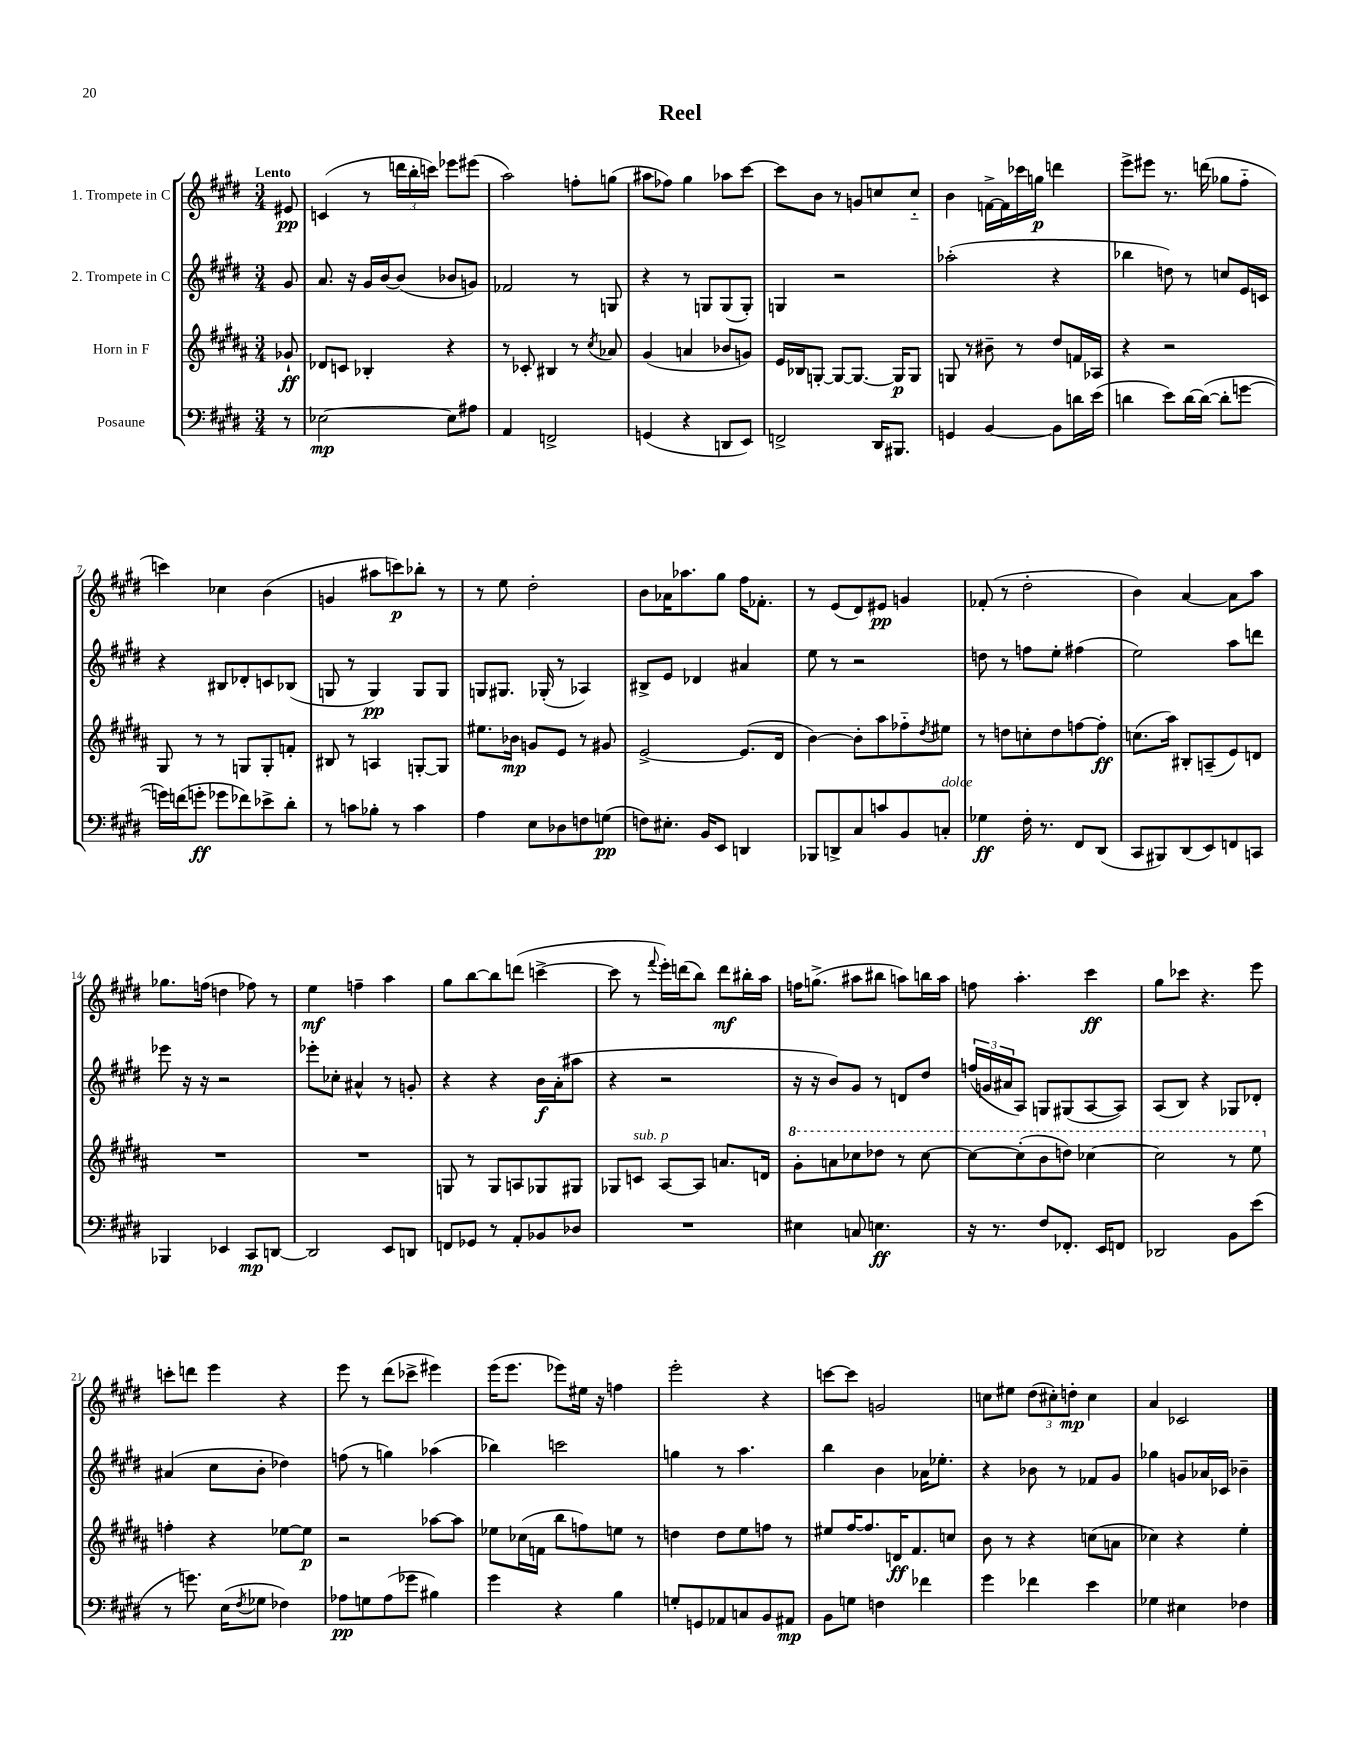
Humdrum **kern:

**kern	**dynam	**kern	**dynam	**kern	**dynam	**kern	**dynam
*part4	*part4	*part3	*part3	*part2	*part2	*part1	*part1
*staff4	*staff4	*staff3	*staff3	*staff2	*staff2	*staff1	*staff1
*I"Posaune	*	*I"Horn in F	*	*I"2. Trompete in C	*	*I"1. Trompete in C	*
*clefF4	*	*clefG2	*	*clefG2	*	*clefG2	*
*k[f#c#g#d#]	*	*k[f#c#g#d#a#]	*	*k[f#c#g#d#]	*	*k[f#c#g#d#]	*
*M3/4	*	*M3/4	*	*M3/4	*	*M3/4	*
=	=	=	=	=	=	=	=
!	!	!	!	!	!	!LO:TX:a:B:t=Lento	!
8r	.	8g-X`/	ff	8g#/	.	8e#X/	pp
=1	=1	=1	=1	=1	=1	=1	=1
[2E-X\	mp	8d-X/L	.	8.a/	.	(4cn/	.
.	.	8cn/J	.	.	.	.	.
.	.	.	.	16r	.	.	.
.	.	4B-X'/	.	16g#/LL	.	8r	.
.	.	.	.	[16b/J	.	.	.
.	.	.	.	(8b/J]	.	24dddn\LL	.
.	.	.	.	.	.	24bb'\	.
.	.	.	.	.	.	24cccn\JJ)	.
8E-\L]	.	4r	.	8b-X/L	.	8eee-X\L	.
8A#X\J	.	.	.	8gn/J)	.	(8eee#X\J	.
=2	=2	=2	=2	=2	=2	=2	=2
4AA/	.	8r	.	2f-X/	.	2aa\)	.
.	.	8c-X'/	.	.	.	.	.
2FFn^/	.	4B#X/	.	.	.	.	.
.	.	8r	.	8r	.	8ffn'\L	.
.	.	8qcc#/	.	.	.	.	.
.	.	8a-X/	.	8Gn/	.	(8ggn\J	.
=3	=3	=3	=3	=3	=3	=3	=3
(4GGn/	.	(4g#/	.	4r	.	8aa#X\L	.
.	.	.	.	.	.	8ff-X\J)	.
4r	.	4an/	.	8r	.	4gg#\	.
.	.	.	.	8Gn/L	.	.	.
8DDn/L	.	8b-X/L	.	(8G/	.	8aa-X\L	.
8EE/J)	.	8gn/J)	.	8G'/J)	.	[8ccc#\J	.
=4	=4	=4	=4	=4	=4	=4	=4
2FFn^/	.	16e/LL	.	4Gn/	.	8ccc#\L]	.
.	.	16B-X/J	.	.	.	.	.
.	.	[8Gn'/J	.	.	.	8b\J	.
.	.	8G/L_	.	2r	.	8r	.
.	.	8.G/J_	.	.	.	8gn/L	.
16DD#/KL	.	.	.	.	.	8ccn/	.
8.BBB#X/J	.	16G/KL]	p	.	.	.	.
.	.	8G/J	.	.	.	8cc/J	.
=5	=5	=5	=5	=5	=5	=5	=5
4GGn/	.	8Gn/	.	(2aa-X'\	.	4b\	.
.	.	8r	.	.	.	.	.
[4BB/	.	8b#X~\	.	.	.	[16fn^\LL	.
.	.	.	.	.	.	16f\]	.
.	.	8r	.	.	.	16ccc-X\	.
.	.	.	.	.	.	16ggn\JJ	p
8BB\L]	.	8dd#/L	.	4r	.	4dddn\	.
16dn\L	.	16fn/L	.	.	.	.	.
(16e\JJ	.	16A-X/JJ	.	.	.	.	.
=6	=6	=6	=6	=6	=6	=6	=6
4dn\	.	4r	.	4bb-X\	.	8eee^\L	.
.	.	.	.	.	.	8eee#X\J	.
8e\L)	.	2r	.	8ddn\)	.	8.r	.
[16d\L	.	.	.	8r	.	.	.
(16d\JJ_	.	.	.	.	.	(16dddn\	.
8d'\L]	.	.	.	8ccn/L	.	8gg-X\L	.
[8gn\J	.	.	.	16e/L	.	8ff#\J	.
.	.	.	.	16cn/JJ	.	.	.
!!LO:LB:g=z
=7	=7	=7	=7	=7	=7	=7	=7
16gn\LL])	.	8G#/	.	4r	.	4cccn\)	.
(16fn\J	.	.	.	.	.	.	.
8gn'\J	ff	8r	.	.	.	.	.
8g-X\L	.	8r	.	8B#X/L	.	4cc-X\	.
8f-X\)	.	8Gn/L	.	8d-X'/	.	.	.
8e-X^\	.	8G'/	.	8cn/	.	(4b\	.
8d#'\J	.	8fn'/J	.	(8B-X/J	.	.	.
=8	=8	=8	=8	=8	=8	=8	=8
8r	.	8B#X/	.	8Gn/	.	4gn/	.
8cn\L	.	8r	.	8r	.	.	.
8B-X'\J	.	4An/	.	4G/)	pp	8aa#X\L	.
8r	.	.	.	.	.	8cccn\)	p
4c\	.	[8Gn'/L	.	8G/L	.	8bb-X'\J	.
.	.	8G/J]	.	8G/J	.	8r	.
=9	=9	=9	=9	=9	=9	=9	=9
4A\	.	8.ee#X\L	.	8Gn/L	.	8r	.
.	.	.	.	8.G#X/J	.	8ee\	.
.	.	16b-X\Jk	mp	.	.	.	.
8E\L	.	8gn/L	.	.	.	2dd#'\	.
.	.	.	.	(16G-X'/	.	.	.
8D-X\	.	8e/J	.	8r	.	.	.
8Fn\	.	8r	.	4A-X/)	.	.	.
(8Gn\J	pp	8g#X/	.	.	.	.	.
=10	=10	=10	=10	=10	=10	=10	=10
8Fn\L)	.	[2e^/	.	8B#X^/L	.	8b\L	.
8.E#X'\J	.	.	.	8e/J	.	16a-X\K	.
.	.	.	.	.	.	8.aa-X\	.
.	.	.	.	4d-X/	.	.	.
16BB/KL	.	.	.	.	.	.	.
8EE/J	.	.	.	.	.	8gg#\J	.
4DDn/	.	(8.e/L]	.	4a#X/	.	16ff#\KL	.
.	.	.	.	.	.	8.f-X'\J	.
.	.	16d#/Jk	.	.	.	.	.
=11	=11	=11	=11	=11	=11	=11	=11
8BBB-X/L	.	[4b\)	.	8ee\	.	8r	.
8DDn^/	.	.	.	8r	.	(8e/L	.
8C#/	.	8b'\L]	.	2r	.	8d#/)	.
8cn/	.	8aa#\	.	.	.	8e#X/J	pp
8BB/	.	8ff-X\	.	.	.	4gn/	.
.	.	8qdd#/	.	.	.	.	.
!LO:TX:a:i:t=dolce	!	!	!	!	!	!	!
8Cn'/J	.	8ee#X\J	.	.	.	.	.
=12	=12	=12	=12	=12	=12	=12	=12
4G-X\	ff	8r	.	8ddn\	.	(8f-X'/	.
.	.	8ddn\L	.	8r	.	8r	.
16F#'\	.	8ccn'\	.	8ffn\L	.	2dd#'\	.
8.r	.	.	.	.	.	.	.
.	.	8dd\	.	8ee'\J	.	.	.
8FF#/L	.	[8ffn\	.	(4ff#X\	.	.	.
(8DD#/J	.	8ff'\J]	ff	.	.	.	.
=13	=13	=13	=13	=13	=13	=13	=13
8CC#/L	.	(8.ccn\L	.	2ee\)	.	4b\)	.
8BBB#X/)	.	.	.	.	.	.	.
.	.	16aa#\Jk)	.	.	.	.	.
(8DD#/	.	8B#X'/L	.	.	.	[4a/	.
8EE/)	.	(8An~/	.	.	.	.	.
8FFn/	.	8e/)	.	8aa\L	.	8a\L]	.
8CCn/J	.	8dn/J	.	8dddn\J	.	8aa\J	.
!!LO:LB:g=z
=14	=14	=14	=14	=14	=14	=14	=14
4BBB-X/	.	2.r	.	8eee-X\	.	8.gg-X\L	.
.	.	.	.	16r	.	.	.
.	.	.	.	16r	.	(16ffn\Jk	.
4EE-X/	.	.	.	2r	.	4ddn\	.
8CC#/L	mp	.	.	.	.	8ff-X\)	.
[8DDn/J	.	.	.	.	.	8r	.
=15	=15	=15	=15	=15	=15	=15	=15
2DD/]	.	2.r	.	8eee-X'\L	.	4ee\	mf
.	.	.	.	8cc-X'\J	.	.	.
.	.	.	.	4a#X^^/	.	4ffn~\	.
8EE/L	.	.	.	8r	.	4aa\	.
8DDn/J	.	.	.	8gn'/	.	.	.
=16	=16	=16	=16	=16	=16	=16	=16
8FFn/L	.	8Gn/	.	4r	.	8gg#\L	.
8GG-X/J	.	8r	.	.	.	[8bb\	.
8r	.	8G/L	.	4r	.	8bb\]	.
8AA'/L	.	8An/	.	.	.	(8dddn\J	.
8BB-X/	.	8G-X/	.	16b\LL	f	[4cccn^\	.
.	.	.	.	(16a'\J	.	.	.
8D-X/J	.	8G#X/J	.	8aa#X\J	.	.	.
=17	=17	=17	=17	=17	=17	=17	=17
2.r	.	8G-X/L	.	4r	.	8ccc\]	.
!	!	!LO:TX:a:i:t=sub. p	!	!	!	!	!
.	.	8cn/J	.	.	.	8r	.
.	.	.	.	.	.	8qqfff#/	.
.	.	[8A#/L	.	2r	.	16eee'\LL)	.
.	.	.	.	.	.	(16dddn\J	.
.	.	8A#/J]	.	.	.	8bb\J)	.
.	.	8.an/L	.	.	.	8ddd\L	mf
.	.	.	.	.	.	16bb#X'\L	.
.	.	16dn/Jk	.	.	.	16aa\JJ	.
=18	=18	=18	=18	=18	=18	=18	=18
*	*	*8va	*	*	*	*	*
4E#X\	.	8gg#'\L	.	16r	.	16ffn\KL	.
.	.	.	.	16r	.	(8.ggn^\J	.
.	.	8aan\	.	8b/L)	.	.	.
8Cn/	.	8ccc-X\	.	8g#/J	.	8aa#X\L	.
4.En\	ff	8ddd-X\J	.	8r	.	8bb#X\J	.
.	.	8r	.	8dn/L	.	8aan\L)	.
.	.	[8ccc-\	.	8dd#/J	.	16bbn\L	.
.	.	.	.	.	.	16aa\JJ	.
=19	=19	=19	=19	=19	=19	=19	=19
16r	.	8ccc-\L_	.	(24ffn/LL	.	8ffn\	.
.	.	.	.	24gn/	.	.	.
8.r	.	.	.	.	.	.	.
.	.	.	.	24a#X/J	.	.	.
.	.	(8ccc-'\]	.	8A/J)	.	4.aa'\	.
8F#/L	.	8bb\	.	8Gn/L	.	.	.
8.FF-X'/J	.	8dddn\J)	.	(8G#X/	.	.	.
.	.	[4ccc-X\	.	[8A/	.	4ccc#\	ff
16EE/KL	.	.	.	.	.	.	.
8FFn/J	.	.	.	8A/J])	.	.	.
=20	=20	=20	=20	=20	=20	=20	=20
2DD-X/	.	2ccc-\]	.	(8A/L	.	8gg#\L	.
.	.	.	.	8B/J)	.	8ccc-X\J	.
.	.	.	.	4r	.	4.r	.
8BB\L	.	8r	.	8G-X/L	.	.	.
(8e\J	.	8eee\	.	8d-X'/J	.	8eee\	.
!!LO:LB:g=z
=21	=21	=21	=21	=21	=21	=21	=21
*	*	*X8va	*	*	*	*	*
8r	.	4ffn'\	.	(4a#X/	.	8cccn'\L	.
8.gn\)	.	.	.	.	.	8dddn\J	.
.	.	4r	.	8cc#\L	.	4eee\	.
(16E\KL	.	.	.	.	.	.	.
8qF#/	.	.	.	.	.	.	.
8G-X\J	.	.	.	8b'\J	.	.	.
4F-X\)	.	[8ee-X\L	.	4dd-X\)	.	4r	.
.	.	8ee-\J]	p	.	.	.	.
=22	=22	=22	=22	=22	=22	=22	=22
8A-X\L	pp	2r	.	(8ffn\	.	8eee\	.
8Gn\	.	.	.	8r	.	8r	.
(8A-\	.	.	.	4ggn\)	.	(8ddd#\L	.
8g-X\J	.	.	.	.	.	8ccc-X^\J	.
4B#X\)	.	[8aa-X\L	.	(4aa-X\	.	4eee#X\)	.
.	.	8aa-\J]	.	.	.	.	.
=23	=23	=23	=23	=23	=23	=23	=23
4g#\	.	8ee-X\L	.	4bb-X\)	.	(16eee\KL	.
.	.	.	.	.	.	8.eee\J	.
.	.	(16cc-X\L	.	.	.	.	.
.	.	16fn\JJ	.	.	.	.	.
4r	.	8bb\L	.	2cccn\	.	8eee-X\L)	.
.	.	8ffn\)	.	.	.	16ee#X\Jk	.
.	.	.	.	.	.	16r	.
4B\	.	8een\J	.	.	.	4ffn\	.
.	.	8r	.	.	.	.	.
=24	=24	=24	=24	=24	=24	=24	=24
8Gn'/L	.	4ddn\	.	4ggn\	.	2eee'\	.
8GGn/	.	.	.	.	.	.	.
8AA-X/	.	8dd\L	.	8r	.	.	.
8Cn/	.	8ee\	.	4.aa\	.	.	.
8BB/	.	8ffn\J	.	.	.	4r	.
8AA#X/J	mp	8r	.	.	.	.	.
=25	=25	=25	=25	=25	=25	=25	=25
8BB\L	.	8ee#X/L	.	4bb\	.	[8cccn\L	.
8Gn\J	.	[16ff#/K	.	.	.	8ccc\J]	.
.	.	8.ff#/]	.	.	.	.	.
4Fn\	.	.	.	4b\	.	2gn/	.
.	.	16dn/K	ff	.	.	.	.
.	.	8.f#/	.	.	.	.	.
4f-X\	.	.	.	16a-X\KL	.	.	.
.	.	.	.	8.ee-X'\J	.	.	.
.	.	8ccn/J	.	.	.	.	.
=26	=26	=26	=26	=26	=26	=26	=26
4g#\	.	8b\	.	4r	.	8ccn\L	.
.	.	8r	.	.	.	8ee#X\J	.
4f-X\	.	4r	.	8b-X\	.	(12dd#\L	.
.	.	.	.	.	.	12cc#X'\)	.
.	.	.	.	8r	.	.	.
.	.	.	.	.	.	12ddn'\J	mp
4e\	.	(8ccn\L	.	8f-X/L	.	4cc#\	.
.	.	8an\J	.	8g#/J	.	.	.
=27	=27	=27	=27	=27	=27	=27	=27
4G-X\	.	4cc-X\)	.	4gg-X\	.	4a/	.
4E#X\	.	4r	.	8gn/L	.	2c-X/	.
.	.	.	.	16a-X/L	.	.	.
.	.	.	.	16c-X/JJ	.	.	.
4F-X\	.	4ee'\	.	4b-X~\	.	.	.
==	==	==	==	==	==	==	==
*-	*-	*-	*-	*-	*-	*-	*-
